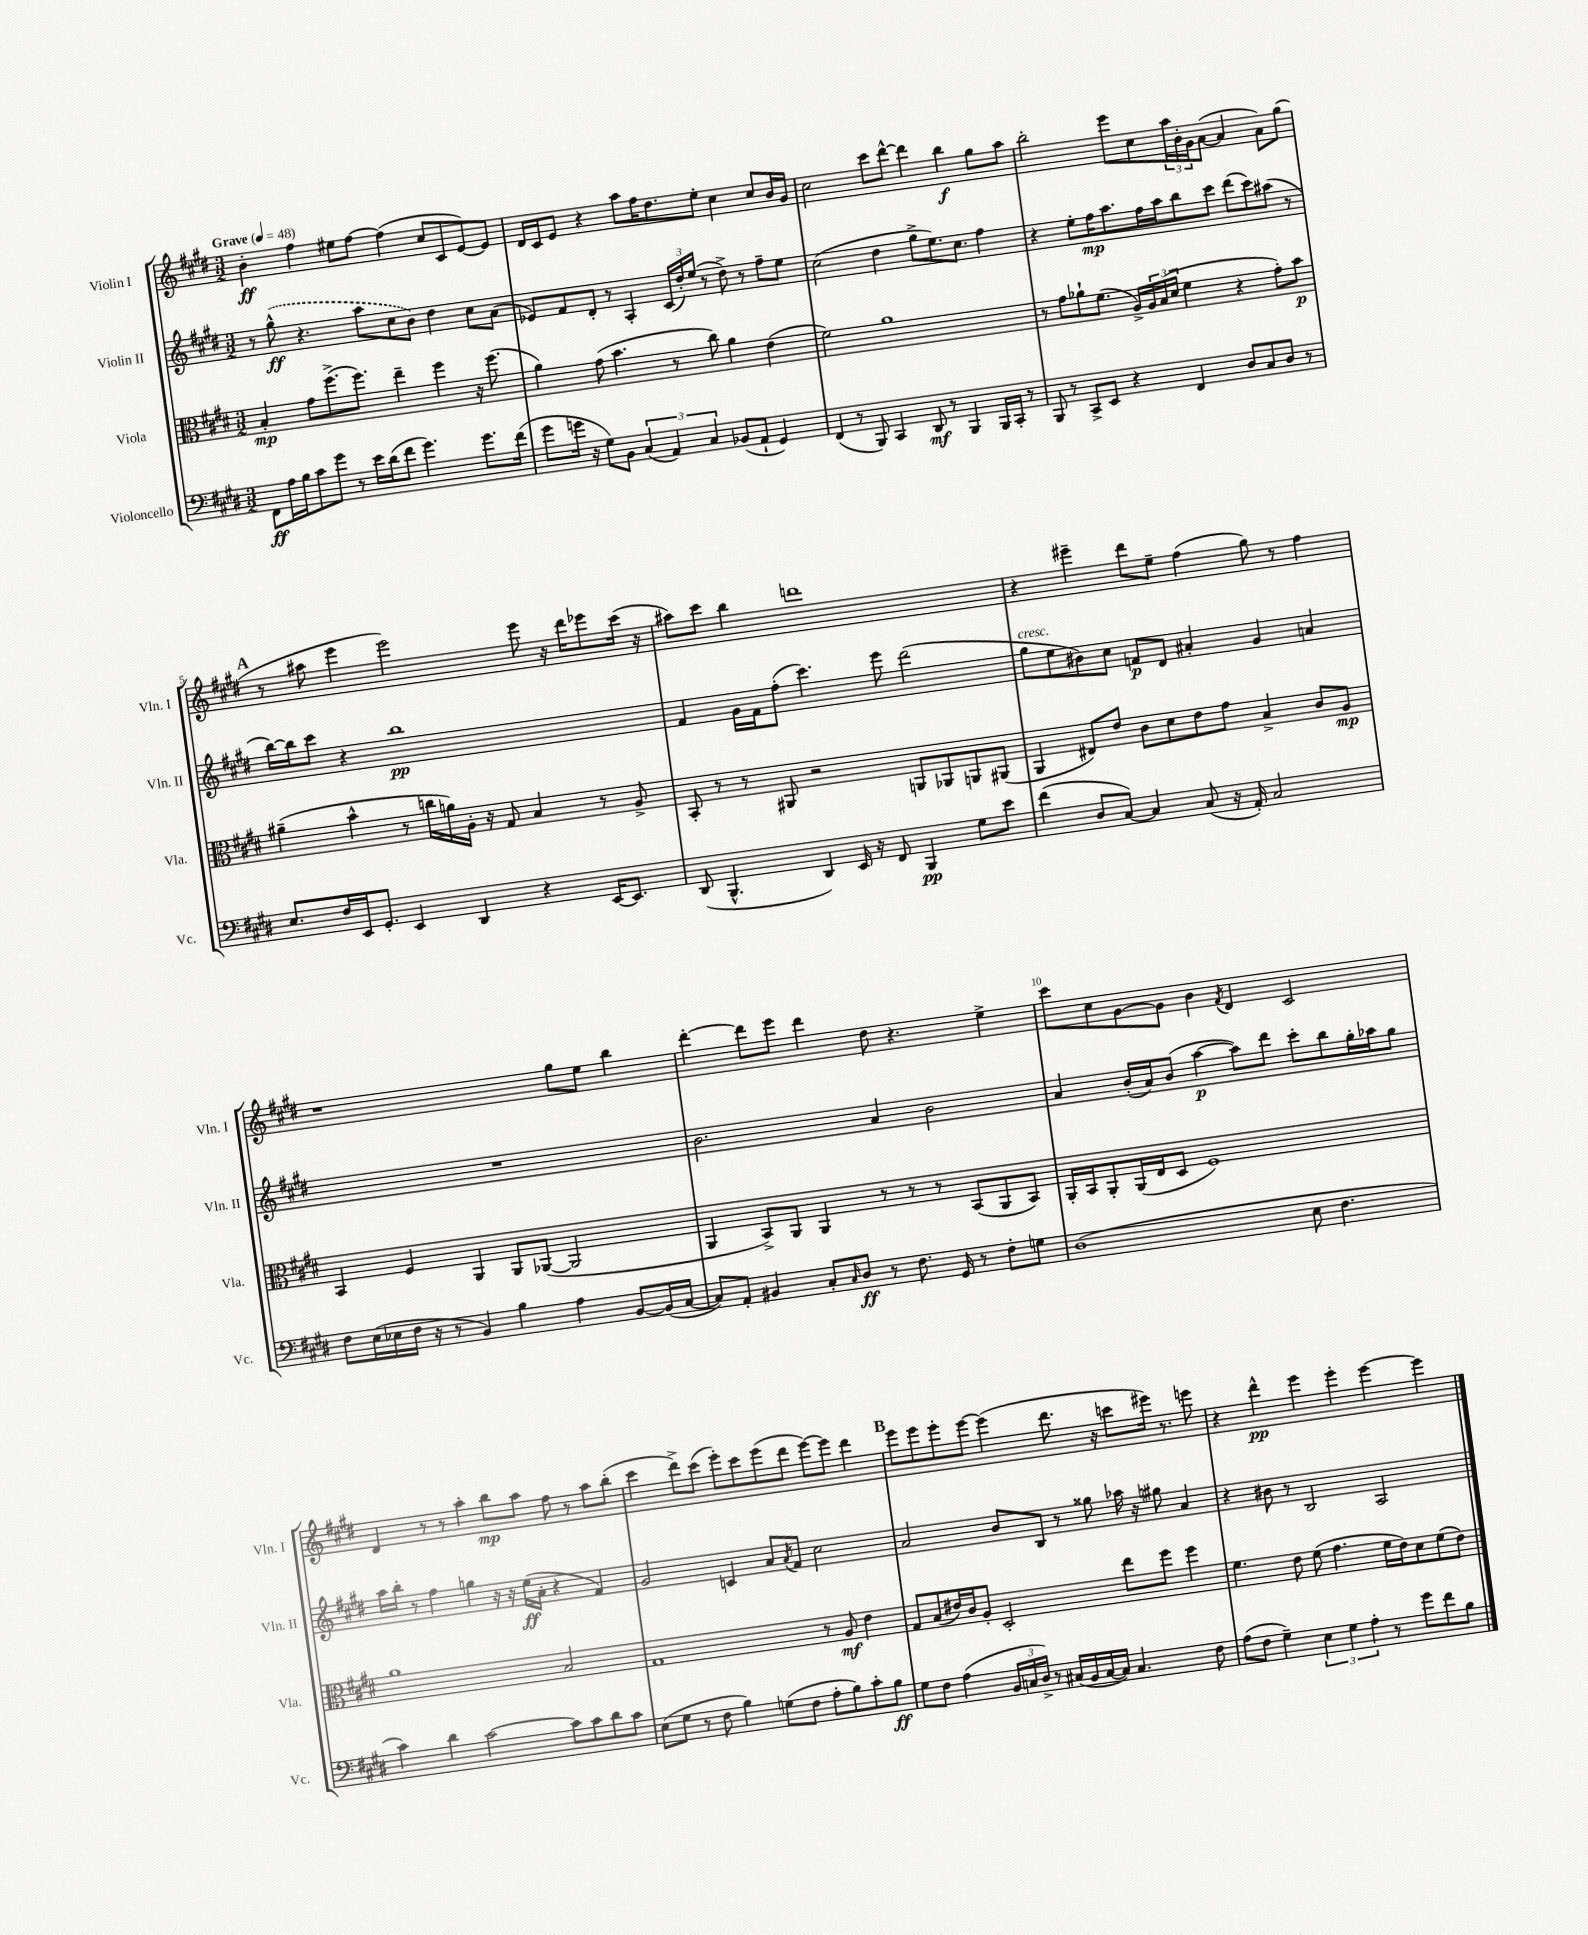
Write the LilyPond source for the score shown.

<<
\new StaffGroup <<
\new Staff = "s0" \with { instrumentName = "Violin I" shortInstrumentName = "Vln. I" } {
    \clef treble \key e \major \numericTimeSignature \time 3/2 \tempo "Grave" 4 = 48
    b'4-.\ff fis''4 eis''8 fis''8~ fis''4( cis''8 cis'8 e'8~) e'8 |
    dis'16 cis'16 e'8 r4 a''8 fis''16 dis''8. e''8-. cis''4 cis''8 b'16 gis'16 |
    cis''2 cis'''8 dis'''8~-^ dis'''4 b''4\f gis''8 a''8 |
    b''2-. e'''8 cis''8 \tuplet 3/2 { a''16 b'16-. gis'16 } a'8~( a'4 a'8) gis''8( |
    \mark \markup { \bold "A" } r8 ais''8 e'''4 e'''2) e'''8 r16 dis'''16 ees'''8 cis'''16( r16 |
    ais''8) cis'''8 b''4 d'''1 |
    r4 eis'''4-- dis'''8 e''8-- fis''4( gis''8) r8 fis''4 |
    r1 gis''8 e''8 b''4 |
    dis'''4~-. dis'''8 e'''8 dis'''4 dis''8 r4. e''4-> |
    cis'''8 cis''8 gis'8~ gis'8 b'4 \acciaccatura { fis'8 } dis'4 cis'2 |
    dis'4 r8 r8 a''4-. b''8\mp a''8 fis''8 r8 a''8 b''8-.( |
    cis'''4 dis'''8->) cis'''8( e'''8-.) cis'''8 e'''8( dis'''8 e'''8~) e'''8 dis'''4 |
    \mark \markup { \bold "B" } e'''8 e'''8 e'''8-. e'''8~ e'''4( dis'''8. r16 c'''8 eis'''16) r8. e'''8 |
    r4 dis'''4-^\pp e'''4 e'''4-. e'''4~ e'''4 \bar "|." |
}
\new Staff = "s1" \with { instrumentName = "Violin II" shortInstrumentName = "Vln. II" } {
    \clef treble \key e \major \numericTimeSignature \time 3/2
    r8 \once \slurDashed gis''8-^\ff( r4. a''8 cis''8 b'8) dis''4 cis''8 a'8( |
    ees'8) fis'8 dis'8-. r8 a4-. \tuplet 3/2 { cis'16( dis''16-.) e''16( } r8 dis''8->) r8 fis''8-- e''8 |
    cis''2( dis''4 gis''8-> e''8.) cis''8. fis''4 |
    r4 e''8-. fis''16\mp a''8. fis''16 a''16 b''8 cis'''8 dis'''8( cis'''8) ais''8( r8 |
    \mark \markup { \bold "A" } b''16~) b''16 cis'''8 r4 b''1\pp |
    fis'4 gis'16 fis'16 fis''8-.( cis'''4.) e'''8 dis'''2( |
    gis''8^\markup { \italic "cresc." } e''8 bis'8) cis''8 f'8\p dis'8 ais'4-. gis'4 a'4 |
    R1. |
    b'2. a'4 b'2 |
    a'4 b'16-.( a'16) b'8( a''4~\p a''8) dis'''8 cis'''8-. b''8 gis''16-. aes''16 gis''8 |
    a''16 b''16-. r8 fis''4 g''4 r16 r16 e''16\ff( a'16-. r4 fis'4) |
    gis'2 c'4 a'8 \acciaccatura { a'8 } fis'8 cis''2 |
    \mark \markup { \bold "B" } a'2 b'8 b8 r8 gisis''8 aes''16 r16 gis''8 a'4 |
    r4 bis'8 r8 b2 a2 \bar "|." |
}
\new Staff = "s2" \with { instrumentName = "Viola" shortInstrumentName = "Vla." } {
    \clef alto \key e \major \numericTimeSignature \time 3/2
    b4-.\mp gis'8 fis''8.->( fis''8.) e''4-- fis''4 r16 fis''8.( |
    a'4) gis'8( b'4. r8 cis''8) a'4 e'4( |
    fis'2) a'1 |
    r8 gis'8 aes'8-! fis'8.( a16->) \tuplet 3/2 { a16 b16( dis'16 } fis'4 r4 gis'8-.) b'8\p |
    \mark \markup { \bold "A" } ais'4--( b'4-^ r8 c''16 a'16) a16-. r16 gis8 b4 r8 a8-> |
    b,8-. r8 r8 ais,8 r2 a,8 aes,8 a,8 ais,8( |
    a,4 eis8) e'8 cis'8 dis'8 e'8 gis'8 b4-> cis'8 a8\mp |
    b,4 fis4 a,4 a,8 aes,8~( aes,2 |
    a,4 b,8->) a,8 a,4 r8 r8 r8 b,8( a,8 b,8) |
    a,16-. b,16 a,8-. a,16( e16 dis8 fis1) |
    a'1 b2 |
    gis1 r8 a8\mf e'4 |
    \mark \markup { \bold "B" } gis8 b8( eis'16) cis'16 a8-. dis2-. e''8 fis''8 fis''4 |
    fis'4. e'8 fis'8( gis'4. fis'16 e'16) dis'8 fis'8( e'8) \bar "|." |
}
\new Staff = "s3" \with { instrumentName = "Violoncello" shortInstrumentName = "Vc." } {
    \clef bass \key e \major \numericTimeSignature \time 3/2
    fis,8\ff a16 b16 cis'8 gis'8 r8 e'16 dis'16( fis'8 gis'4.) gis'8. fis'16( |
    gis'8 g'16 r16 gis8) b,8 \tuplet 3/2 { cis4( a,4) cis4 } bes,8( a,8-! gis,4) |
    fis,4( r8 b,,8) cis,4 dis,8\mf r8 b,,4 b,,16 cis,16-. r8 |
    b,,8 r8 cis,8-> e,8 r4 fis,4 dis8 cis8 dis8 r8 |
    \mark \markup { \bold "A" } e8. fis16 e,16 gis,8.-. e,4 dis,4 r4 e,16~ e,8. |
    dis,8( b,,4.-^ dis,4) e,16 r16 fis,8 b,,4\pp gis8 e'8 |
    fis'4( dis8 cis8~) cis4 cis8( r16 a,16-.) cis2 |
    fis8 e16( ees16 fis16 r16 r8 b,4) b4 a4 b,8~ b,16( cis16~ |
    cis8) a,8-. bis,4 cis8-. \grace { cis16 } dis8\ff r8 fis8. gis,16 r8 fis8-. g8 |
    dis1( e8 fis4. |
    cis'4) dis'4 cis'2~ cis'8 cis'8 dis'8 cis'8 |
    e8( gis8 r8 fis8 b4) g8( fis8 a8-. b8) cis'8-. b8\ff |
    \mark \markup { \bold "B" } gis8 fis8 a4( \tuplet 3/2 { b,16 c16 dis16->) } r8 cis16( b,16 cis16~ cis16) cis4. fis8 |
    a8( fis8 gis4--) \tuplet 3/2 { e4 gis4 a4-. } r8 gis'8 fis'8 b8 \bar "|." |
}
>>
>>
\layout { \context { \Score \override BarNumber.break-visibility = ##(#f #t #t) barNumberVisibility = #(every-nth-bar-number-visible 5) } }
